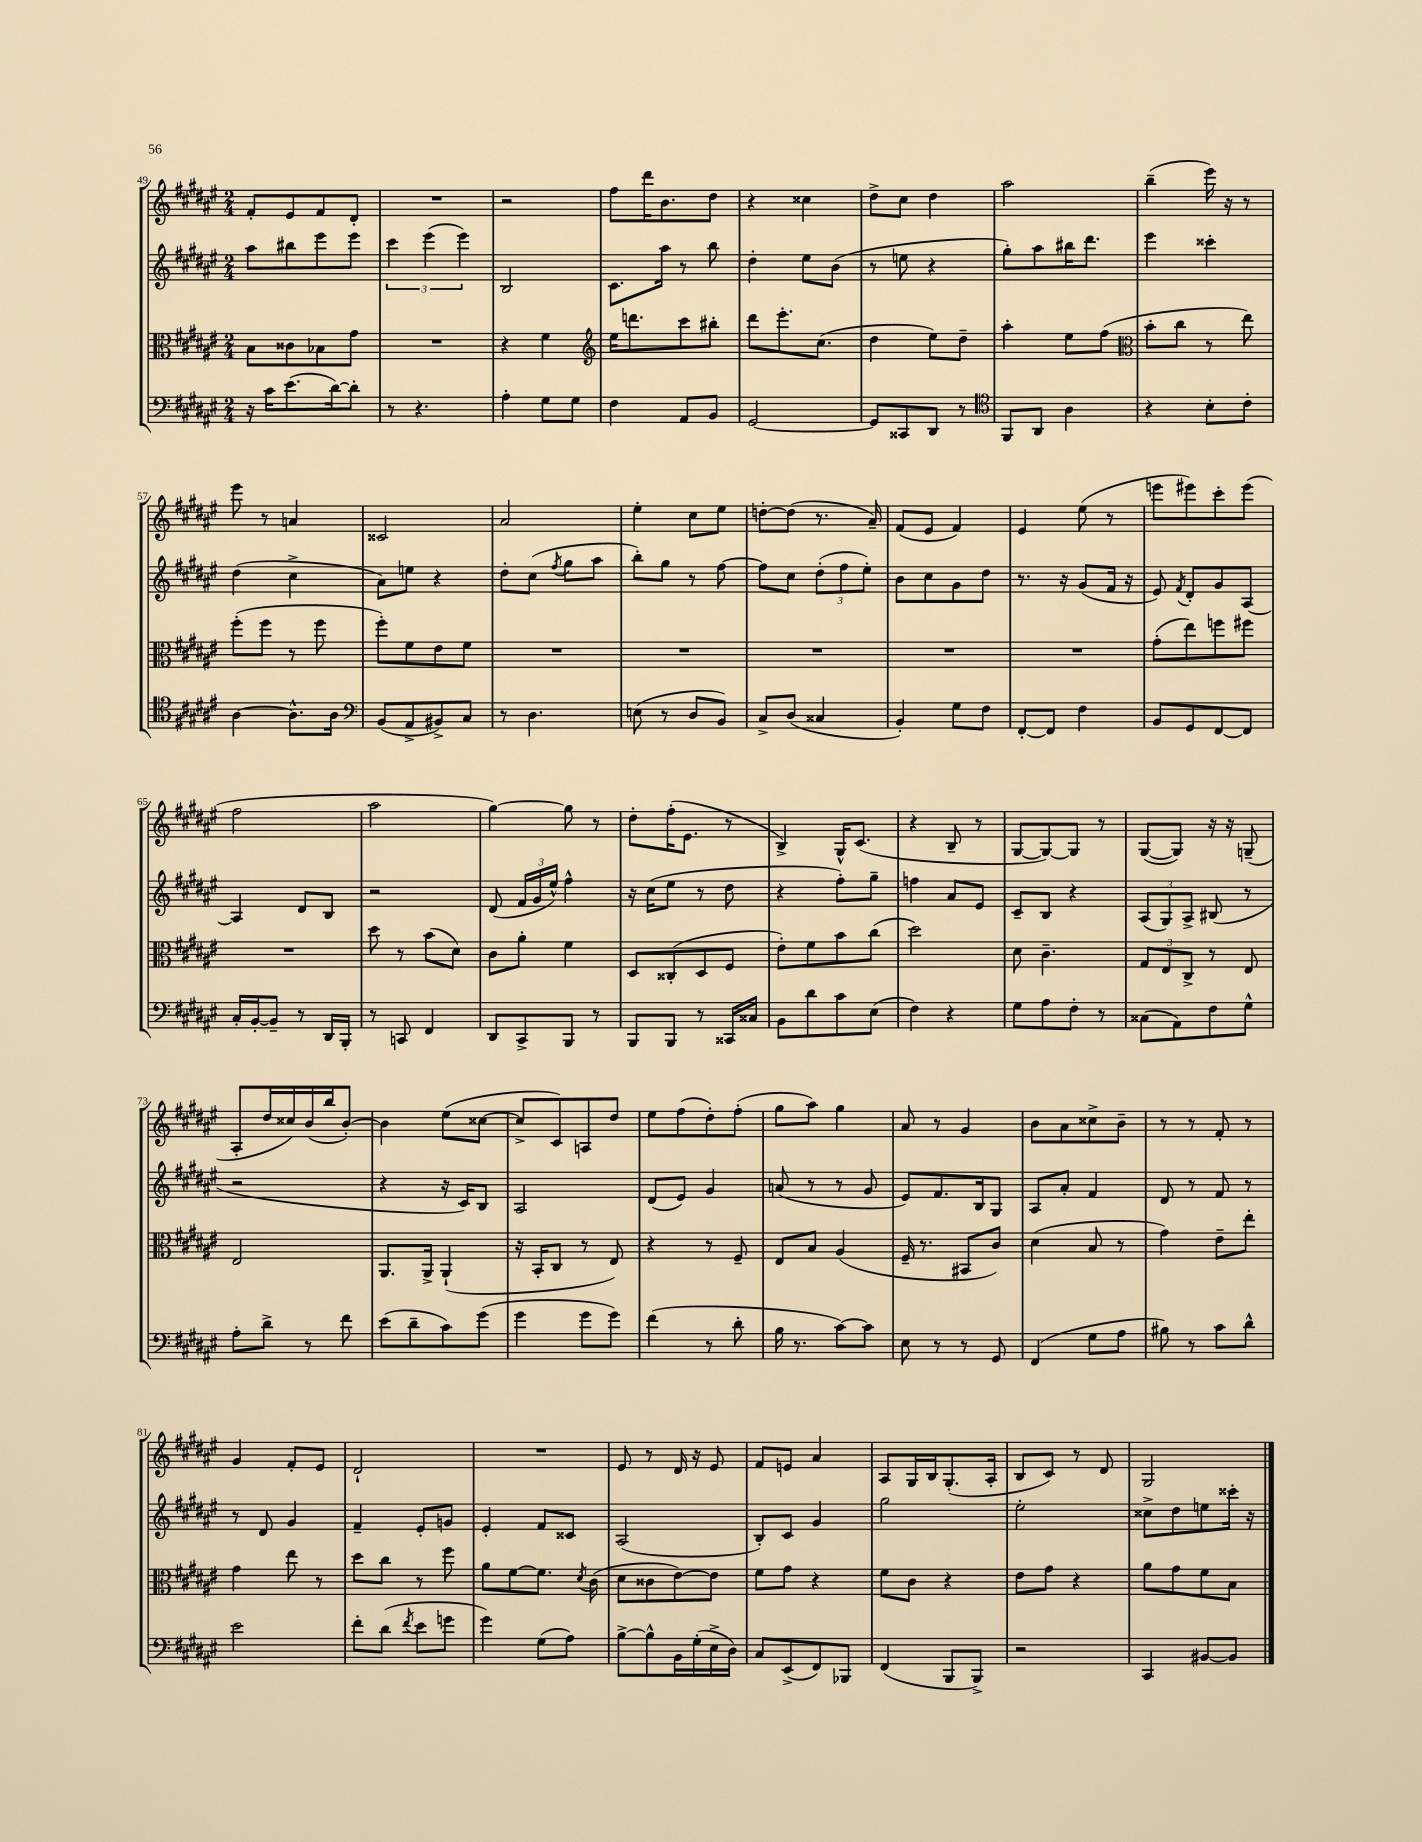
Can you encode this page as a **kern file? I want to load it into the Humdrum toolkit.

**kern	**kern	**kern	**kern
*staff4	*staff3	*staff2	*staff1
*clefF4	*clefC3	*clefG2	*clefG2
*k[f#c#g#d#a#e#]	*k[f#c#g#d#a#e#]	*k[f#c#g#d#a#e#]	*k[f#c#g#d#a#e#]
*M2/4	*M2/4	*M2/4	*M2/4
16r	8B	8aa#	8f#'
16c#	.	.	.
(8.e#	8c##	8bb#	8e#
.	8B-	8eee#	8f#
[16d#)	.	.	.
8d#']	8g#	8eee#	8d#'
=	=	=	=
8r	2r	6ccc#	2r
4.r	.	.	.
.	.	(6eee#	.
.	.	6eee#)	.
=	=	=	=
4A#'	4r	2B	2r
8G#	4f#	.	.
8G#	.	.	.
=	=	=	=
*	*clefG2	*	*
4F#	16ee#	8.c#	8ff#
.	8.ddd	.	.
.	.	.	16ddd#
.	.	16aa#	8.b
8AA#	8ccc#	8r	.
8BB	8bb#'	8bb	8dd#
=	=	=	=
[2GG#	8ddd#	4dd#'	4r
.	8.eee#'	.	.
.	.	8ee#	4cc##
.	(8.cc#	.	.
.	.	(8b	.
=	=	=	=
8GG#]	4dd#	8r	8dd#^
8CC##	.	8ee	8cc#
8DD#	8ee#)	4r	4dd#
8r	8dd#~	.	.
=	=	=	=
*clefC4	*	*	*
8FF#	4aa#'	8gg#')	2aa#
8AA#	.	8aa#	.
4A#	8ee#	16bb#	.
.	.	8.ddd#	.
.	(8ff#	.	.
=	=	=	=
*	*clefC3	*	*
4r	8b'	4eee#	(4bb~
.	8cc#	.	.
8B'	8r	4ccc##'	16eee#)
.	.	.	16r
8c#'	8ee#)	.	8r
=	=	=	=
[4A#	(8ff#'	(4dd#	8eee#
.	8ff#	.	8r
8.A#^^]	8r	4cc#^	4a
.	8ff#	.	.
16A#	.	.	.
=	=	=	=
*clefF4	*	*	*
(8BB	8ff#')	8a#)	2c##
8AA#^	8f#	8ee	.
8BB#^)	8e#	4r	.
8C#	8f#	.	.
=	=	=	=
8r	2r	8dd#'	2a#
4.D#	.	(8cc#	.
.	.	8qff#	.
.	.	8gg#	.
.	.	8aa#	.
=	=	=	=
(8E	2r	8bb')	4ee#'
8r	.	8gg#	.
8D#	.	8r	8cc#
8BB)	.	[8ff#	8ee#
=	=	=	=
8C#^	2r	8ff#]	[8dd'
(8D#	.	8cc#	(8dd]
4C##	.	(12dd#'	8.r
.	.	12ff#	.
.	.	12ee#')	.
.	.	.	16a#~)
=	=	=	=
4BB')	2r	8b	(8f#
.	.	8cc#	8e#
8G#	.	8g#	4f#)
8F#	.	8dd#	.
=	=	=	=
[8FF#'	2r	8.r	4e#
8FF#]	.	.	.
.	.	16r	.
4F#	.	(8g#	(8ee#
.	.	16f#	8r
.	.	16r	.
=	=	=	=
8BB	(8g#'	8e#)	8eee
.	.	8qf#	.
8GG#	8ee#)	8d#'	8eee#)
[8FF#	8ff	8g#	8ccc#'
8FF#]	8ff#	[8A#	(8eee#
=	=	=	=
16C#'	2r	4A#]	2ff#
[16BB'	.	.	.
8BB~]	.	.	.
8r	.	8d#	.
16DD#	.	8B	.
16BBB'	.	.	.
=	=	=	=
8r	8dd#	2r	2aa#
8CC	8r	.	.
4FF#	(8b	.	.
.	8d#)	.	.
=	=	=	=
8DD#	8c#	(8d#	[4gg#)
8CC#^	8a#'	24f#	.
.	.	24g#	.
.	.	24ee#^^)	.
8BBB	4f#	4ff#^^	8gg#]
8r	.	.	8r
=	=	=	=
8BBB	8D#	16r	8dd#'
.	.	(16cc#	.
8BBB	(8C##'	8ee#	(16ff#'
.	.	.	8.e#
8r	8D#	8r	.
16CC##	8F#	8dd#	8r
16C##	.	.	.
=	=	=	=
8BB	8e#')	4r	4B^)
8d#	8f#	.	.
8c#	8b	8ff#')	16G#^^
.	.	.	(8.c#
(8E#	(8cc#	8gg#~	.
=	=	=	=
4F#)	2dd#)	4ff	4r
4r	.	8a#	8B~
.	.	8e#	8r
=	=	=	=
8G#	8d#	8c#~	[8G#
8A#	4.c#~	8B	8G#_)
8F#'	.	4r	8G#]
8r	.	.	8r
=	=	=	=
(8C##	12G#	(12A#	([8G#
.	12E#	12G#)	.
8AA#)	.	.	8G#])
.	12C#^	12A#^	.
8F#	8r	(8B#	16r
.	.	.	16r
8G#^^	8E#	8r	(8G~
=	=	=	=
8A#'	2E#	2r	8A#'
8d#^	.	.	16dd#
.	.	.	16cc##)
8r	.	.	(16b
.	.	.	16bb
8f#	.	.	[8b')
=	=	=	=
(8e#	8.AA#	4r	4b]
8d#~	.	.	.
.	16AA#^	.	.
8c#)	(4AA#`	16r	(8ee#
.	.	16c#)	.
(8g#	.	8B	[8cc##
=	=	=	=
4g#	16r	2A#	8cc##^]
.	16BB'	.	.
.	8C#	.	8c#)
8g#	8r	.	8A
8g#)	8E#)	.	8dd#
=	=	=	=
(4f#	4r	(8d#	8ee#
.	.	8e#)	(8ff#
8r	8r	4g#	8dd#')
8d#'	8F#~	.	(8ff#'
=	=	=	=
16B	8E#	(8a	8gg#
8.r	.	.	.
.	8B	8r	8aa#)
[8c#)	(4A#	8r	4gg#
8c#]	.	8g#	.
=	=	=	=
8E#	16F#~	8e#)	8a#
.	8.r	.	.
8r	.	8.f#	8r
8r	8BB#	.	4g#
.	.	16B	.
8GG#	8c#)	8G#	.
=	=	=	=
(4FF#	(4d#	8A#	8b
.	.	8a#'	8a#
8G#	8B	4f#	8cc##^
8A#	8r	.	8b~
=	=	=	=
8B#)	4g#)	8d#	8r
8r	.	8r	8r
8c#	8e#~	8f#	8f#'
8d#^^	8ee#'	8r	8r
=	=	=	=
2e#	4g#	8r	4g#
.	.	8d#	.
.	8ee#	4g#	8f#'
.	8r	.	8e#
=	=	=	=
8f#'	8dd#	4f#~	2d#`
(8d#	8cc#	.	.
8qf#	.	.	.
8e#	8r	8e#'	.
8g	8ff#	8g	.
=	=	=	=
4g#)	8a#	4e#'	2r
.	[8f#	.	.
(8G#	8.f#]	8f#	.
8A#)	.	8c##	.
.	8qd#	.	.
.	(16c#	.	.
=	=	=	=
[8B^	8d#	(2A#	8e#
8B^^]	8c##	.	8r
16BB	[8e#)	.	16d#
(16G#'	.	.	16r
16E#^	8e#]	.	8e#
16D#)	.	.	.
=	=	=	=
8C#	8f#	8B')	8f#
(8EE#^	8g#	8c#	8e
8FF#)	4r	4g#	4a#
8BBB-	.	.	.
=	=	=	=
(4FF#	8f#	2gg#	8A#
.	8c#	.	16G#
.	.	.	16B
8BBB	4r	.	(8.G#'
8BBB^)	.	.	.
.	.	.	16A#'
=	=	=	=
2r	8e#	2ee#'	8B
.	8g#	.	8c#)
.	4r	.	8r
.	.	.	8d#
=	=	=	=
4CC#	8a#	8cc##^	2G#
.	8g#	8dd#	.
[8BB#	8f#	8ee	.
8BB#]	8B	16ccc##'	.
.	.	16r	.
==	==	==	==
*-	*-	*-	*-
